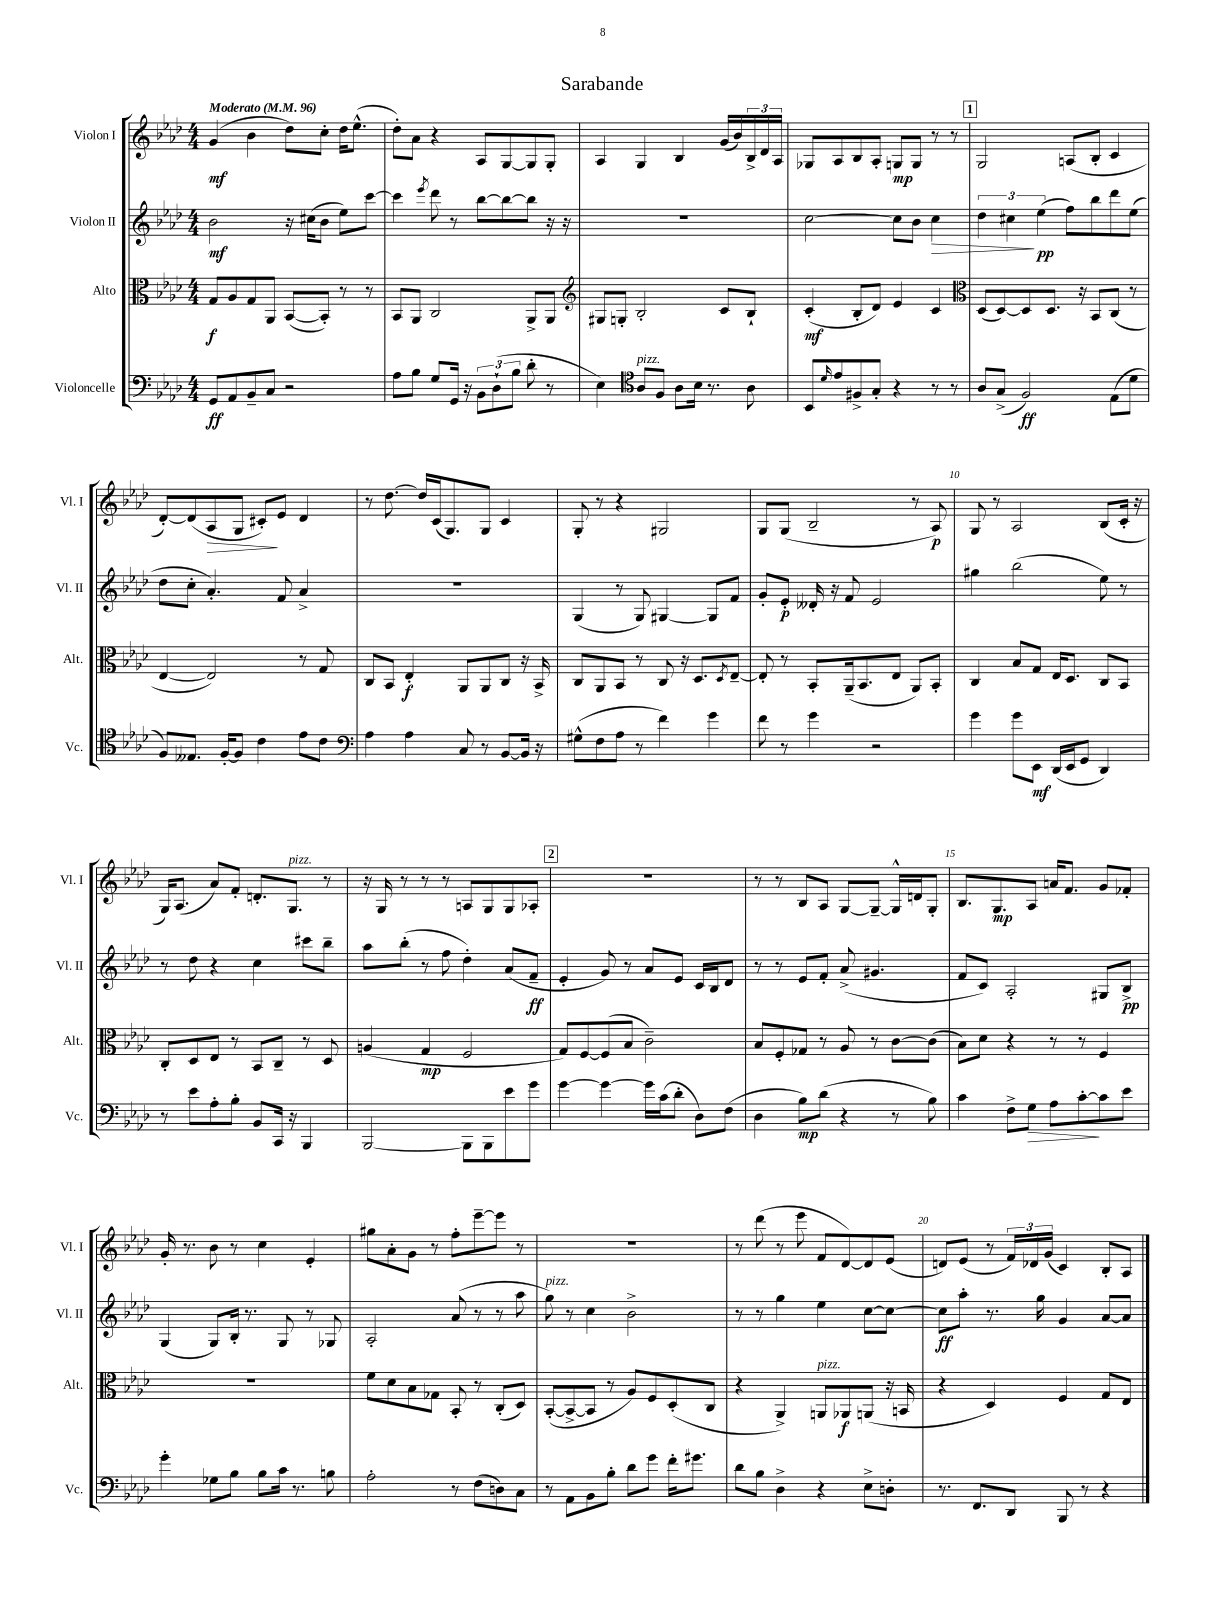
\header { title = "Sarabande" }
<<
\new StaffGroup <<
\new Staff = "s0" \with { instrumentName = "Violon I" shortInstrumentName = "Vl. I" } {
    \clef treble \key aes \major \numericTimeSignature \time 4/4 \tempo "Moderato" 4 = 96
    g'4\mf( bes'4 des''8) c''8-. des''16 ees''8.-^( |
    des''8-.) aes'8 r4 aes8 g8~ g8 g8-. |
    aes4 g4 bes4 g'16( bes'16) \tuplet 3/2 { bes16-> des'16 aes16 } |
    ges8 aes8 bes8 aes8-. g8\mp g8 r8 r8 |
    \mark \markup { \box "1" } g2 a8( bes8-. c'4 |
    des'8~-.) des'8( aes8\> g8 cis'8-.\!) ees'8 des'4 |
    r8 des''8.~ des''16 c'16( g8.) g8 c'4 |
    g8-. r8 r4 gis2 |
    g8 g8( bes2-- r8 aes8\p) |
    g8 r8 aes2 bes8( c'16-. r16 |
    g16) aes8.( aes'8) f'8-. d'8.-. g8.^\markup { \italic "pizz." } r8 |
    r16 g16 r8 r8 r8 a8 g8 g8 aes8-. |
    \mark \markup { \box "2" } R1 |
    r8 r8 bes8 aes8 g8~ g8~-- g16-^ d'16 g8-. |
    bes8. g8.\mp aes8 a'16 f'8. g'8 fes'8-. |
    g'16-. r8. bes'8 r8 c''4 ees'4-. |
    gis''8 aes'8-. g'8 r8 f''8-. ees'''8~-- ees'''8 r8 |
    R1 |
    r8 des'''8( r8 ees'''8 f'8 des'8~) des'8 ees'8( |
    d'8) ees'8( r8 \tuplet 3/2 { f'16) des'16 g'16( } c'4) bes8-. aes8 \bar "|." |
}
\new Staff = "s1" \with { instrumentName = "Violon II" shortInstrumentName = "Vl. II" } {
    \clef treble \key aes \major \numericTimeSignature \time 4/4
    bes'2\mf r16 cis''16( bes'8 ees''8) c'''8~ |
    c'''4 \acciaccatura { ees'''8 } des'''8 r8 bes''8~ bes''8~ bes''8 r16 r16 |
    R1 |
    c''2~ c''8 bes'8 c''4\> |
    \mark \markup { \box "1" } \tuplet 3/2 { des''4 cis''4\! ees''4\pp( } f''8) bes''8 des'''8 ees''8( |
    des''8 c''8-. aes'4.-.) f'8 aes'4-> |
    R1 |
    g4( r8 g8) gis4~ gis8 f'8 |
    g'8-. ees'8-.\p deses'16-. r16 f'8 ees'2 |
    gis''4 bes''2( ees''8) r8 |
    r8 des''8 r4 c''4 cis'''8 bes''8-- |
    aes''8 bes''8-.( r8 f''8 des''4-.) aes'8( f'8--\ff |
    \mark \markup { \box "2" } ees'4-. g'8) r8 aes'8 ees'8 c'16 bes16 des'8 |
    r8 r8 ees'8 f'8-. aes'8->( gis'4. |
    f'8 c'8) aes2-. gis8 bes8->\pp |
    g4( g8) bes16-. r8. g8 r8 ges8 |
    aes2-. aes'8( r8 r8 aes''8 |
    g''8^\markup { \italic "pizz." }) r8 c''4 bes'2-> |
    r8 r8 g''4 ees''4 c''8~ c''8~ |
    c''8\ff aes''8-. r8. g''16 g'4 aes'8~ aes'8 \bar "|." |
}
\new Staff = "s2" \with { instrumentName = "Alto" shortInstrumentName = "Alt." } {
    \clef alto \key aes \major \numericTimeSignature \time 4/4
    g8\f aes8 g8 aes,8 bes,8~( bes,8-.) r8 r8 |
    bes,8 aes,8 c2 aes,8-> aes,8 |
    \clef treble gis8 g8-. bes2-. c'8 bes8-! |
    c'4-.\mf( bes8-. des'8) ees'4 c'4 |
    \mark \markup { \box "1" } \clef alto des8( des8~) des8 des8. r16 bes,8 c8( r8 |
    ees4~ ees2) r8 g8 |
    c8 bes,8 ees4-.\f aes,8 aes,8 c8 r16 bes,16-> |
    c8 aes,8 bes,8 r8 c8 r16 des8. \acciaccatura { des8 } ees8~-- |
    ees8-. r8 bes,8-. aes,16--( bes,8. ees8 aes,8) bes,8-. |
    c4 bes8 g8 ees16 des8. c8 bes,8 |
    c8-. des8 ees8 r8 bes,8 c8-- r8 des8 |
    a4( g4\mp f2 |
    \mark \markup { \box "2" } g8) f8~ f8( bes8 c'2--) |
    bes8 f8-. ges8 r8 aes8 r8 c'8~ c'8( |
    bes8) des'8 r4 r8 r8 f4 |
    R1 |
    f'8 des'8 bes8 ges8 bes,8-. r8 c8-.( des8) |
    bes,8~-.( bes,8~-> bes,8 r8 aes8) f8 des8-.( c8 |
    r4 aes,4->) a,8^\markup { \italic "pizz." } aes,8\f a,8( r16 b,16 |
    r4 des4) f4 g8 ees8 \bar "|." |
}
\new Staff = "s3" \with { instrumentName = "Violoncelle" shortInstrumentName = "Vc." } {
    \clef bass \key aes \major \numericTimeSignature \time 4/4
    g,8\ff aes,8 bes,8-- c8 r2 |
    aes8 bes8 g8 g,16 r16 \tuplet 3/2 { bes,8 des8-!( bes8 } des'8-. r8 |
    ees4) \clef tenor aes8^\markup { \italic "pizz." } f8 aes8 bes16 r8. aes8 |
    bes,8 \grace { des'16 } ees'8 fis8-> g8-. r4 r8 r8 |
    \mark \markup { \box "1" } aes8 g8->( f2\ff) ees8( des'8 |
    f8) eeses8. f16~-. f8 c'4 ees'8 c'8 |
    \clef bass aes4 aes4 c8 r8 bes,8~ bes,16 r16 |
    gis8-^( f8 aes8 r8 f'4) g'4 |
    f'8 r8 g'4 r2 |
    g'4 g'8 ees,8\mf des,16( ees,16 g,8 des,4) |
    r8 ees'8 aes8-. bes8-. bes,8 c,16 r16 bes,,4 |
    bes,,2~ bes,,8 bes,,8 ees'8 g'8 |
    \mark \markup { \box "2" } g'4~ g'4~ g'16 c'16( des'8-. des8) f8( |
    des4 bes8\mp) des'8( r4 r8 bes8) |
    c'4 f8-> g8\> aes8 c'8~-.\! c'8 ees'8 |
    g'4-. ges8 bes8 bes8 c'16 r8. b8 |
    aes2-. r8 f8( d8) c8 |
    r8 aes,8 bes,8 bes8-. des'8 g'8 f'16-. gis'8. |
    des'8 bes8 des4-> r4 ees8-> d8-. |
    r8. f,8. des,8 bes,,8 r8 r4 \bar "|." |
}
>>
>>
\layout { \context { \Score \override BarNumber.break-visibility = ##(#f #t #t) barNumberVisibility = #(every-nth-bar-number-visible 5) } }
